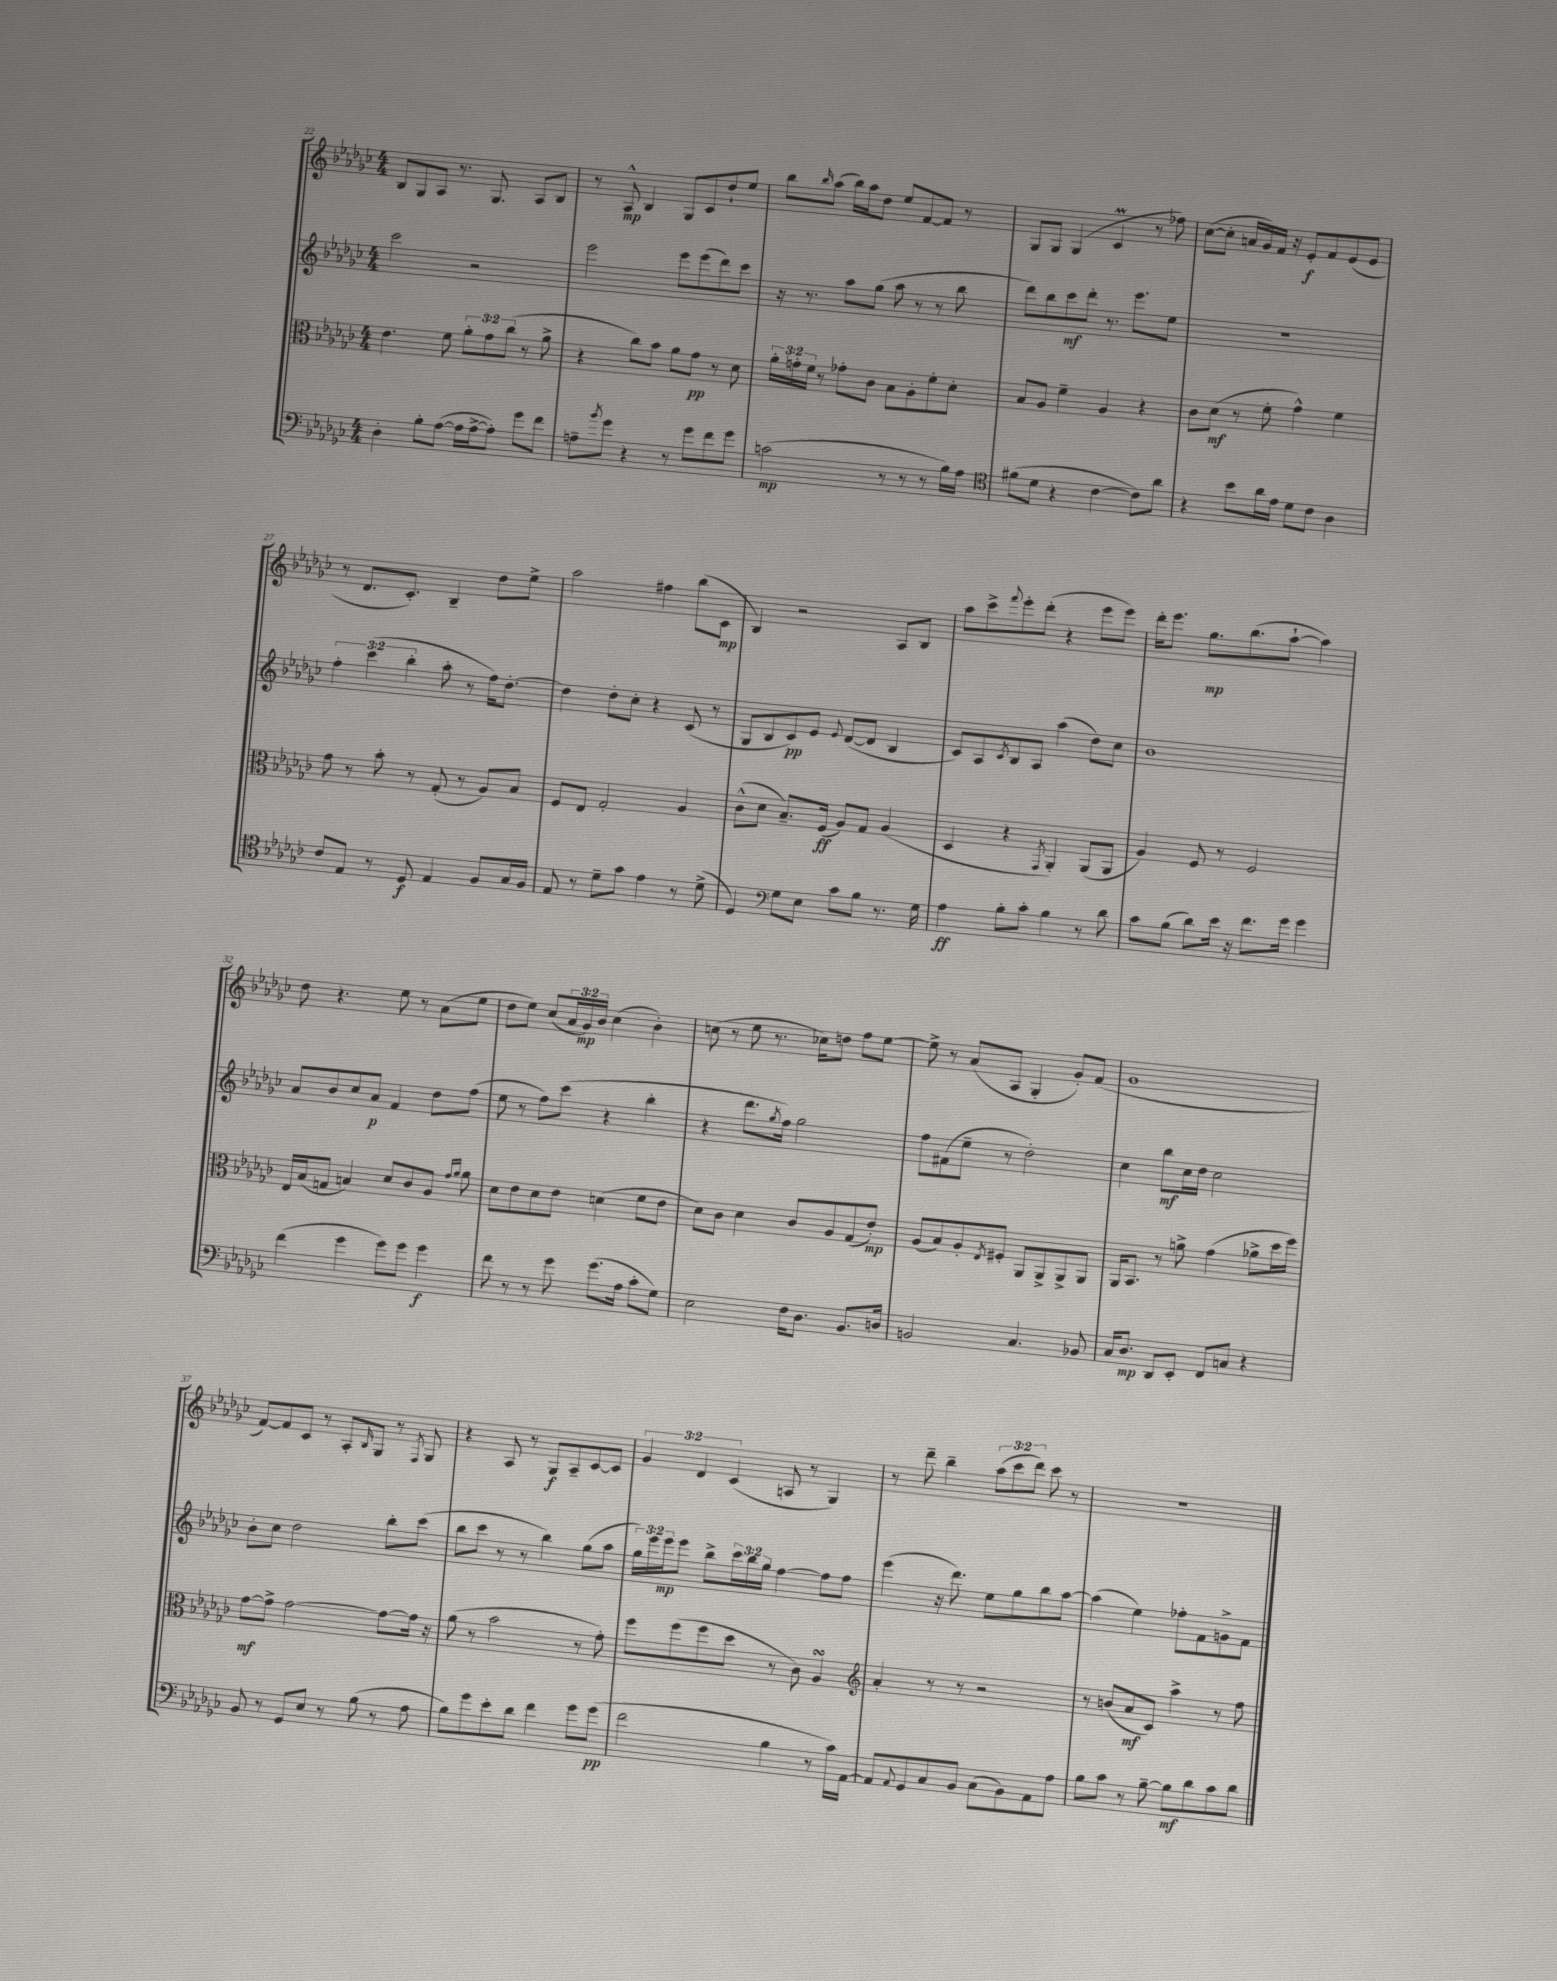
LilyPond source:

<<
\new StaffGroup <<
\new Staff = "s0" {
    \clef treble \key ges \major \numericTimeSignature \time 4/4 \override Staff.TupletNumber.text = #tuplet-number::calc-fraction-text
    bes8 ges8 aes8 r8. ges8. aes8 bes8 |
    r8 aes8-^\mp bes4 ges8 ces'8 des''8-! ees''8 |
    bes''8 \grace { bes''16 } aes''8( bes''16) aes''16 des''8 ees''8 f'8~ f'8 r8 |
    ges8 ges8 ges4( ces'4\prall r8 fes''8) |
    ces''8~( ces''8-. a'16 ges'16) f'16 r16 ees'8-.\f f'8 ees'8( ees'8 |
    r8 des'8. ces'8.-.) bes4-- des''8 ees''8-> |
    aes''2 fis''4 bes''8( ces'8\mp |
    bes4) r2 aes8 bes8 |
    aes''8 ces'''8-> \appoggiatura { f'''8 } ees'''8-. des'''8-.( r4 ees'''8 ees'''8) |
    des'''16-. ees'''8. ges''8.\mp bes''8.( aes''8~-! aes''4) |
    des''8 r4. ees''8 r8 aes'8( ees''8 |
    des''8 ees''8) ces''8( \tuplet 3/2 { aes'16 ges'16\mp) bes'16 } ces''4( bes'4-.) |
    c''8( r8 ees''8 r8. ces''16) d''8 f''8 ees''8~ |
    ees''8-> r8 aes'8( aes8 ges4-. ges'8-.) f'8( |
    ges'1 |
    f'8~) f'8 ces'8 r8 aes8-. \grace { bes16 } ges8 r8 \acciaccatura { f8 } ges8 |
    r4 aes8 r8 ges8\f aes8-- ces'8~ ces'8 |
    \tuplet 3/2 { ges'4 des'4 ces'4( } a8 r8 ges4) |
    r8 des'''8-- bes''4-- \tuplet 3/2 { aes''8( ces'''8 des'''8) } ces'''8 r8 |
    r1 \bar "|." |
}
\new Staff = "s1" {
    \clef treble \key ges \major \numericTimeSignature \time 4/4 \override Staff.TupletNumber.text = #tuplet-number::calc-fraction-text
    ces'''2 r2 |
    ees'''2 ees'''8 ees'''8( des'''8) ces'''8 |
    r16 r8. aes''8 ges''8( aes''8 r8 r8 bes''8 |
    des'''8) bes''8 ces'''8\mf des'''8-. r8. ees'''8. ees''8 |
    r1 |
    \tuplet 3/2 { f''4-. ces'''4( bes''4-. } aes''8-. r8 f''16) des''8.~-. |
    des''4 des''8-. ces''8-. r4 ces'8( r8 |
    ges8 bes8 ces'8\pp) ees'8 \appoggiatura { ees'8 } des'8~( des'8 bes4 |
    ces'8) aes8 \acciaccatura { ces'8 } bes8 aes8 aes''4( des''8) ces''8 |
    bes'1 |
    aes'8 bes'8 ces''8 aes'8\p f'4 des''8 f''8( |
    ees''8 r8 f''8) ces'''8( r4 bes''4-. |
    r4 des'''8. \acciaccatura { ges''8 } f''16) ges''2 |
    f''8 fis'8( ees''8-- r8 des''2-.) |
    ces''4 bes''8\mf ces''16 des''16 ces''2 |
    bes'8-. ces''8 des''2 bes''8-. ces'''8( |
    bes''8 ces'''8 r8 r8 bes''4) ges''8( aes''8 |
    \tuplet 3/2 { ges''16) ees'''16 ees'''16\mp } ees'''8 bes''8-> \tuplet 3/2 { ces'''16 bes''16 ges''16 } f''4~ f''8 f''8 |
    ees'''4( r16 des'''8.) ees''8 ges''8 bes''8 aes''8~ |
    aes''4( ees''4) fes''8-. f'8 g'8-> f'8 \bar "|." |
}
\new Staff = "s2" {
    \clef alto \key ges \major \numericTimeSignature \time 4/4 \override Staff.TupletNumber.text = #tuplet-number::calc-fraction-text
    ees'4. f'8 \tuplet 3/2 { aes'8-. ges'8 ces''8( } r8 aes'8-> |
    r4 ces''8) bes'8 aes'8 ges'8\pp r8 des'8 |
    \tuplet 3/2 { aes'16-. g'16-. f'16 } r8 ges'8-. ces'8 bes8 aes8-. f'8-. des'8-. |
    bes8 aes8 f'4-- aes4 r4 |
    ces'8 des'8\mf( r8 f'8-. ges'4-^) f'4 |
    ges'8 r8 bes'8-. r8 ges8-.( r8 aes8) bes8 |
    f8 ees8 ges2-. aes4 |
    ces'8-^( des'8 bes8.--) f16\ff( aes8) ges8 aes4( |
    des4 r4 \acciaccatura { ges,8 } aes,4-.) aes,8( aes,8 |
    aes4) f8 r8 f2 |
    ees16 bes16( g8 b4) des'8 ces'8 aes8 \grace { ges'16 aes'16 } aes'8 |
    des'8 ees'8 des'8 ees'8 d'4( f'8 ees'8 |
    des'8) ces'8 des'4 ces'8 aes8 ges8( ees'8-.\mp) |
    aes8( bes8) aes8-. \acciaccatura { ees8 } fis8-. aes,8 aes,8-> aes,8-> aes,8 |
    aes,16 bes,8. r8 a'8-> ges'4( aes'8-> des''16 f''16) |
    ges'8~\mf ges'8-> ges'2~ ges'8~ ges'16 r16 |
    aes'8( r8 bes'2 r8 ges'8-.) |
    f''8 f''8( f''8 des''8 r8 ces'8) aes4\turn |
    \clef treble aes'4-. r8 r8 r2 |
    r8 b'8( aes'8\mf ces'8) aes''4-> r8 f''8 \bar "|." |
}
\new Staff = "s3" {
    \clef bass \key ges \major \numericTimeSignature \time 4/4
    des4-. bes8-. aes8~( aes16 aes16~-> aes8-.) ges'8 f'8 |
    a8-- \acciaccatura { bes'8 } ges'8 r4 r8 ges'8 f'8 ges'8 |
    c'2\mp( r8 r8 r8 bes16) aes16 |
    \clef tenor fis'8( des'8 r4 ces'4~ ces'8) aes'8 |
    r4 bes'8 aes'16 ees'16 des'8 ces'8 aes4 |
    ces'8 ees8 r8 des8\f ees4 f8 ges16 f16 |
    ees8 r8 des'8-- ges'8 ees'4 r8 des'8->( |
    des4) \clef bass ges8 ees8 ces'8 bes8 r8. ges16 |
    aes4\ff bes8-. ces'8-. bes4 r8 des'8 |
    ces'8 bes8( des'8) ees'16 r16 f'8. ges'16 ges'4 |
    f'4( ges'4 ges'8) ges'8 ges'4\f |
    f'8 r8 r8 ges'8 ges'8.( aes16 ces'8-. ges8) |
    ees2 f16 des8. bes,8. d16 |
    b,2 ces4. bes,8 |
    ces16 des8.\mp des,8 ees,8-. f,8 c8 r4 |
    bes,8 r8 ges,8 ees8 r8 bes8( r8 aes8 |
    bes8) ges'8 ees'8-. des'8 f'4 ges'8 ges'8\pp( |
    f'2 bes4 r8 ces'16) aes,16~ |
    aes,8 \appoggiatura { aes,8 } ges,8 ces8 bes,8 ces8( bes,8) aes,8 aes8 |
    bes8 ces'8 r8 bes8~-- bes8\mf des'8 ces'8 des'8 \bar "|." |
}
>>
>>
\layout { \context { \Score currentBarNumber = #22 } }
